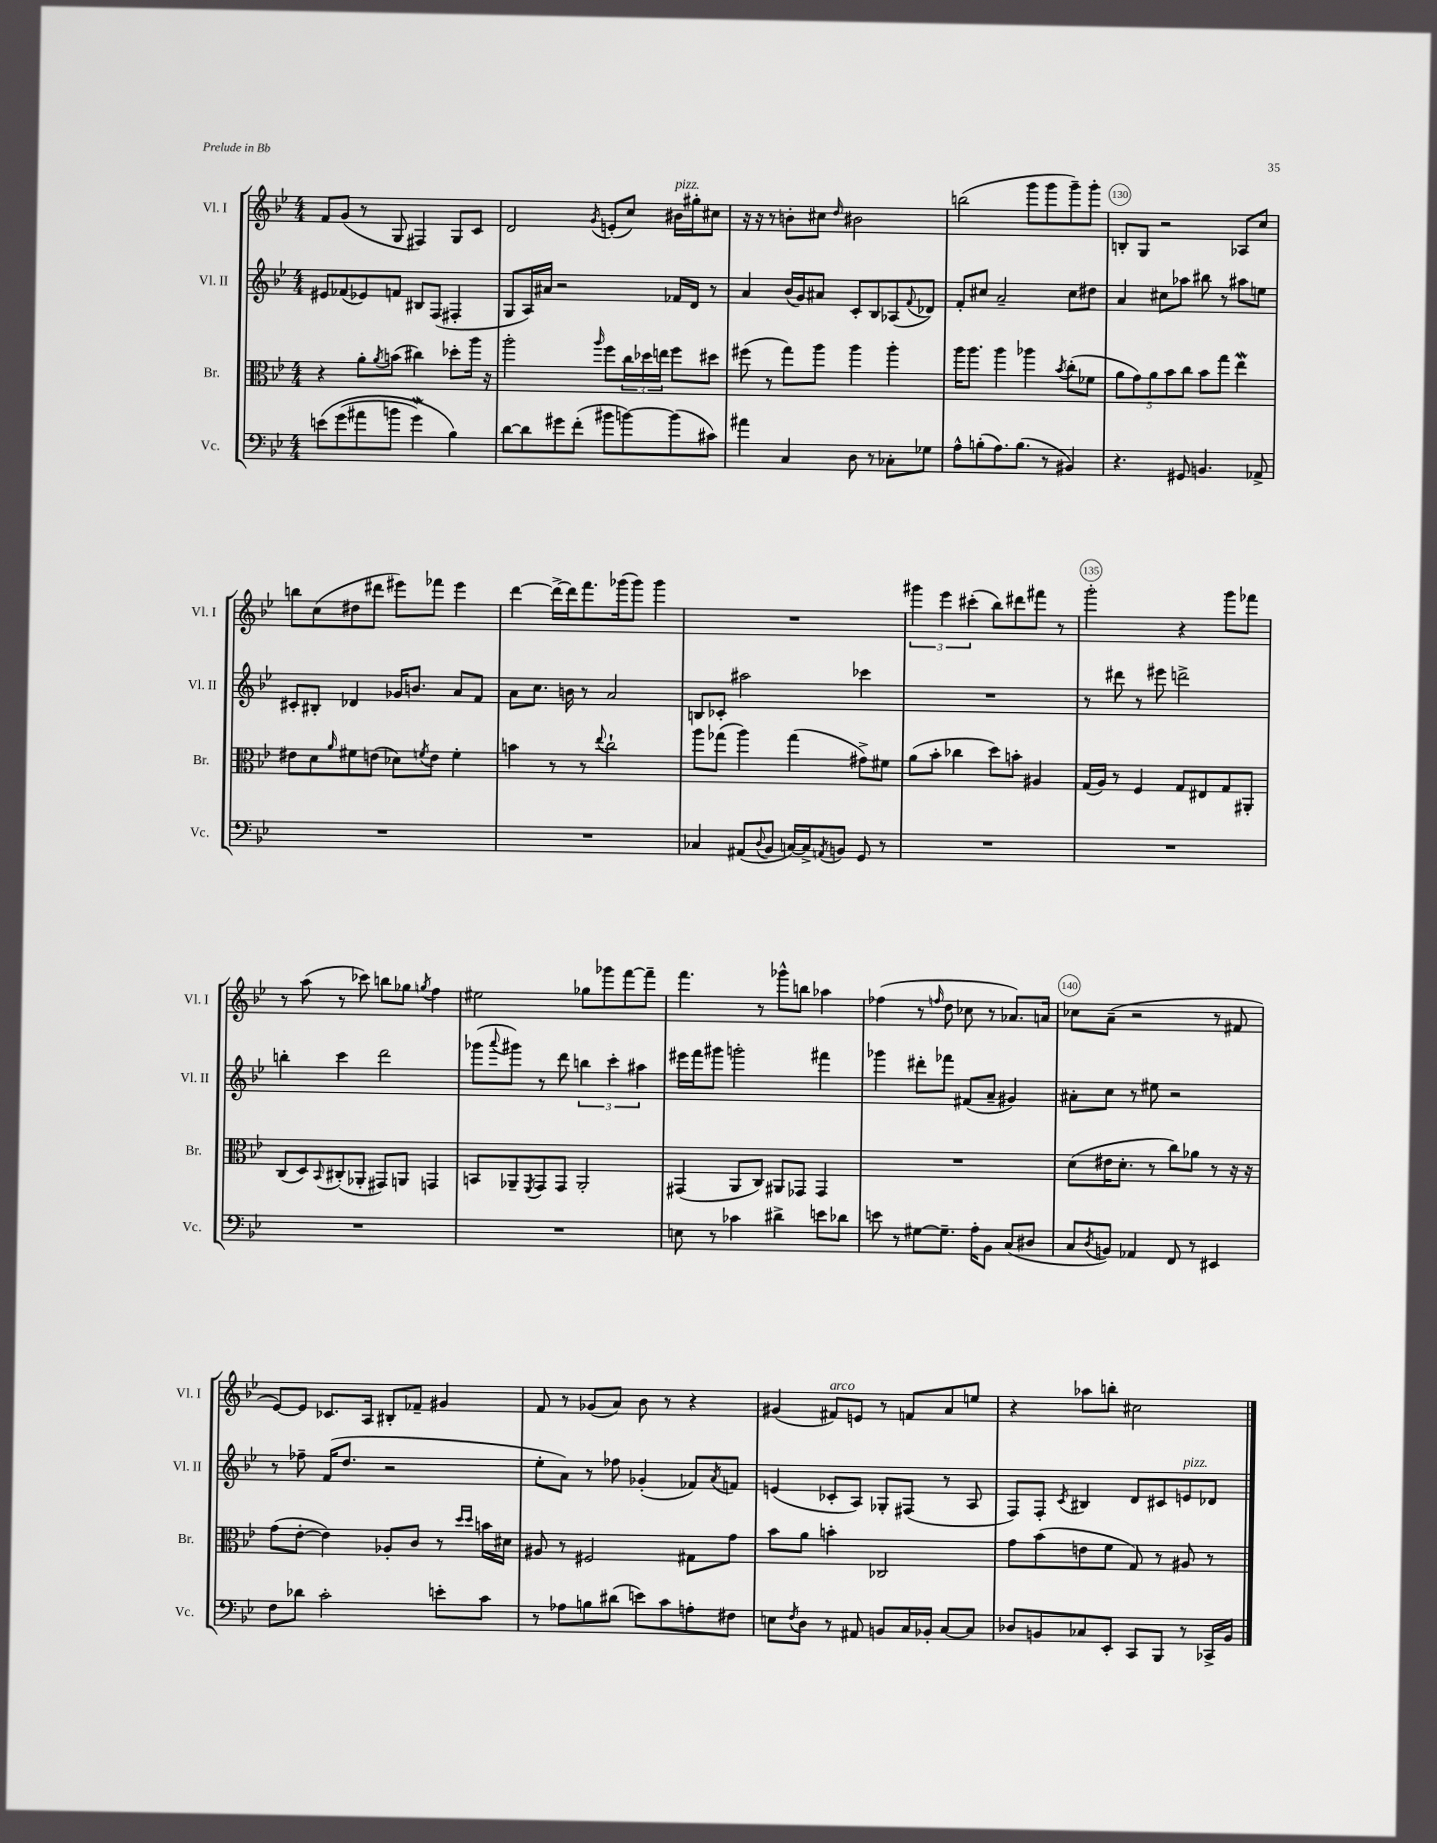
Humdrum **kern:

**kern	**kern	**kern	**kern
*staff4	*staff3	*staff2	*staff1
*clefF4	*clefC3	*clefG2	*clefG2
*k[b-e-]	*k[b-e-]	*k[b-e-]	*k[b-e-]
*M4/4	*M4/4	*M4/4	*M4/4
&(8e\L	4r	8e#/L	8f/L
(8g\	.	(8f-/	(8g/J
8a#\	8a'\L	8e-/)	8r
.	8qa/	.	.
8b\J	(8b\J	8f/J	8G/
4g\)	4cc#\)	8B#/L	4F#/)
.	.	(8F/J	.
4B-\&)	8dd-'\L	4F#'/	8G/L
.	16aa\Jk	.	8c/J
.	16r	.	.
=	=	=	=
[8d\L	2aa'\	8G/L	2d/
8d\]	.	16A/L)	.
.	.	16a#/JJ	.
8g#\	.	2r	.
(8f'\J	.	.	.
.	16qqaa/	.	8qg/
8b#\L	8ff\L	.	(8e'/L
[8b\)	24cc\L	.	8cc/J)
.	24dd-\	.	.
.	24ee\JJ	.	.
(8b\]	8ff\L	16f-/LL	16b#\LL
.	.	16d/JJ	16gg#'\J
8c#\J)	8dd#\J	8r	8cc#\J
=	=	=	=
4a#\	(8ff#\	4a/	16r
.	.	.	16r
.	8r	.	8r
4C/	8gg\L)	(16b-/LL	8b'\L
.	.	16g/J)	.
.	8aa\J	8a#/J	8cc#\J
.	.	.	16qqdd/
8D\	4aa\	8c'/L	2b#\
8r	.	8B-/	.
8C-'\L	4aa'\	(8A-/	.
.	.	8qqf/	.
8G-\J	.	8d-/J)	.
=	=	=	=
8A^^\L	16aa\LK	8f'/L	(2bb\
.	8.aa\J	.	.
(8B'\	.	8cc#/J	.
8.A\)	4aa\	2a~/	.
(8.B\J	.	.	.
.	4aa-\	.	8ggg\L
8r	.	.	8ggg\
.	8qb-/	.	.
4BB#/)	(8cc'\L	8cc#\L	8ggg~\)
.	8f-\J	8dd#\J	8ggg'\J
=	=	=	=
4.r	10a\L	4a/	8B'/L
.	10g\)	.	.
.	.	.	8G/J
.	10a\	.	.
.	.	8cc#\L	2r
.	10b-\	.	.
8GG#/	.	8aa-\J	.
.	10cc\J	.	.
4.BB/	8b-\L	8bb#\	.
.	8gg\J	8r	.
.	4ee-\	8aa#\L	8A-/L
8AA-^/	.	8ee\J	8cc/J
=	=	=	=
1r	8e#\L	8c#'/L	8bb\L
.	8d\	8B#'/J	(8cc\
.	16qqa/	.	.
.	8f#\	4d-/	8dd#\
.	(8e\J	.	8ddd#\J
.	8d-\L)	16g-/LK	8eee#\L)
.	.	8.b/J	.
.	8qf/	.	.
.	8e\J	.	8fff-\J
.	4f'\	8a/L	4eee#\
.	.	8f/J	.
=	=	=	=
1r	4b\	8a\L	[4ddd\
.	.	8.cc\J	.
.	8r	.	16ddd^\_LL
.	.	16b\	16ddd\]J
.	8r	8r	8.fff\
.	8qqee-/	.	.
.	2cc`\	2a/	.
.	.	.	(16ggg-\k
.	.	.	8ggg-\J)
.	.	.	4ggg-\
=	=	=	=
4C-/	8aa\L	8B/L	1r
.	(8gg-\J	8c-'/J	.
(8AA#/L	4aa\)	2aa#\	.
8qqD/	.	.	.
8BB-/J	.	.	.
[16C/LL)	(4gg-\	.	.
16C^/]J	.	.	.
8qAA/	.	.	.
8BB/J	.	.	.
8GG/	8g#^\L)	4ccc-\	.
8r	8f#\J	.	.
=	=	=	=
1r	(8a\L	1r	6ggg#\
.	8b-'\J	.	.
.	.	.	6eee-\
.	4cc-\	.	.
.	.	.	(6ccc#'\
.	8dd\L)	.	8bb-\L)
.	8b'\J	.	8ddd#\
.	4A#/	.	8fff#\J
.	.	.	8r
=	=	=	=
1r	(16G/LL	8r	2ggg'\
.	16A/JJ)	.	.
.	8r	8ddd#\	.
.	4F/	8r	.
.	.	8eee#\	.
.	8G/L	2ddd^\	4r
.	8E#/	.	.
.	8G/	.	8ggg\L
.	8AA#'/J	.	8fff-\J
=	=	=	=
1r	(8C/L	4bb'\	8r
.	8D/)	.	(8aa\
.	8qqBB-/	.	.
.	(8C#'/	4ccc\	8r
.	8AA-'/J	.	8ccc-\)
.	8GG#/L)	2ddd\	8bb\L
.	8AA/J	.	8gg-\J
.	.	.	8qgg/
.	4GG/	.	4ff\
=	=	=	=
1r	8BB/L	(8ggg-\L	2ee#\
.	.	8qqaaa/	.
.	8AA-~/	8ggg#\J)	.
.	8qFF/	.	.
.	8GG/	8r	.
.	8GG/J	8ddd\	.
.	2AA-'/	6bb\	8gg-\L
.	.	.	8ggg-\
.	.	6ccc'\	.
.	.	.	[8fff\
.	.	6aa#\	.
.	.	.	8fff~\]J
=	=	=	=
8E\	(4GG#/	16eee#\LL	4.fff\
.	.	16fff\J	.
8r	.	8ggg#\J	.
4c-\	8AA/L	2ggg'\	.
.	8C/J)	.	8r
4d#^\	8AA#/L	.	8ggg-^^\L
.	8GG-/J	.	8bb\J
8e\L	4GG-/	4fff#\	4aa-\
8d-\J	.	.	.
=	=	=	=
8e\	1r	4ggg-\	(4ff-\
8r	.	.	.
[8G#\L	.	8ddd#'\L	8r
.	.	.	16qqff/
8.G#~\]J	.	8fff-\J	8dd\
.	.	(8f#/L	8cc-\
16A'\LK	.	.	.
8BB-\J	.	8a~/J	8r
(8C/L	.	4g#/)	8.a-/L)
8D#/J	.	.	.
.	.	.	16a/Jk
=	=	=	=
8C/L	(8d\L	8a#'\L	8cc-\L
8qD/	.	.	.
8BB/J)	16e#\K	8cc\J	(8a~\J
.	8.d'\J	.	.
4AA-/	.	8r	2r
.	8r	8ee#\	.
8FF/	8cc\L)	2r	.
8r	8a-\J	.	.
4EE#/	8r	.	8r
.	16r	.	8f#/
.	16r	.	.
=	=	=	=
8F\L	(8g\L	8r	[8e-/L)
8d-\J	[8e-'\J	8ff-~\	8e-/]J
2c'\	4e-\])	(16f/LK	8.c-/L
.	.	8.dd/J	.
.	.	.	16A/Jk
.	8A-'/L	2r	8B#'/L
.	8c/J	.	8f-~/J
8e'\L	8r	.	4g#/
.	16qqdd/LL	.	.
.	16qqdd/JJ	.	.
8c\J	16b\LL	.	.
.	16d#\JJ	.	.
=	=	=	=
8r	8A#/	8ee-'\L	8f/
8A-\L	8r	8a\J)	8r
8B\	2F#/	8r	(8g-/L
(8d#\J	.	8ff-\	8a/J)
8e\L)	.	(4g-'/	8b-\
8c\	.	.	8r
8A'\	8G#\L	8f-/L)	4r
.	.	8qa/	.
8F#\J	8g\J	8f/J	.
=	=	=	=
8E\L	8b-\L	(4e/	(4g#/
8qF/	.	.	.
8D\J	8a\J	.	.
8r	4b'\	8c-'/L	8f#/L)
8AA#/	.	8A/J)	8e/J
8BB/L	2C-/	8G-'/L	8r
16C/L	.	(8F#/J	8f/L
16BB-'/JJ	.	.	.
[8C/L	.	8r	8a/
8C/]J	.	8A/	8ee/J
=	=	=	=
8D-/L	8g\L	8F/L)	4r
8BB/	(8b-\	8F'/J	.
.	.	8qc/	.
8C-/	8e\	4B#/	8aa-\L
8EE-'/J	8f\J	.	8bb'\J
8CC/L	8G/)	8d/L	2cc#\
8BBB-/J	8r	8c#/	.
8r	8A#/	8e/	.
16CC-^/LL	8r	8d-/J	.
16BB/JJ	.	.	.
==	==	==	==
*-	*-	*-	*-
